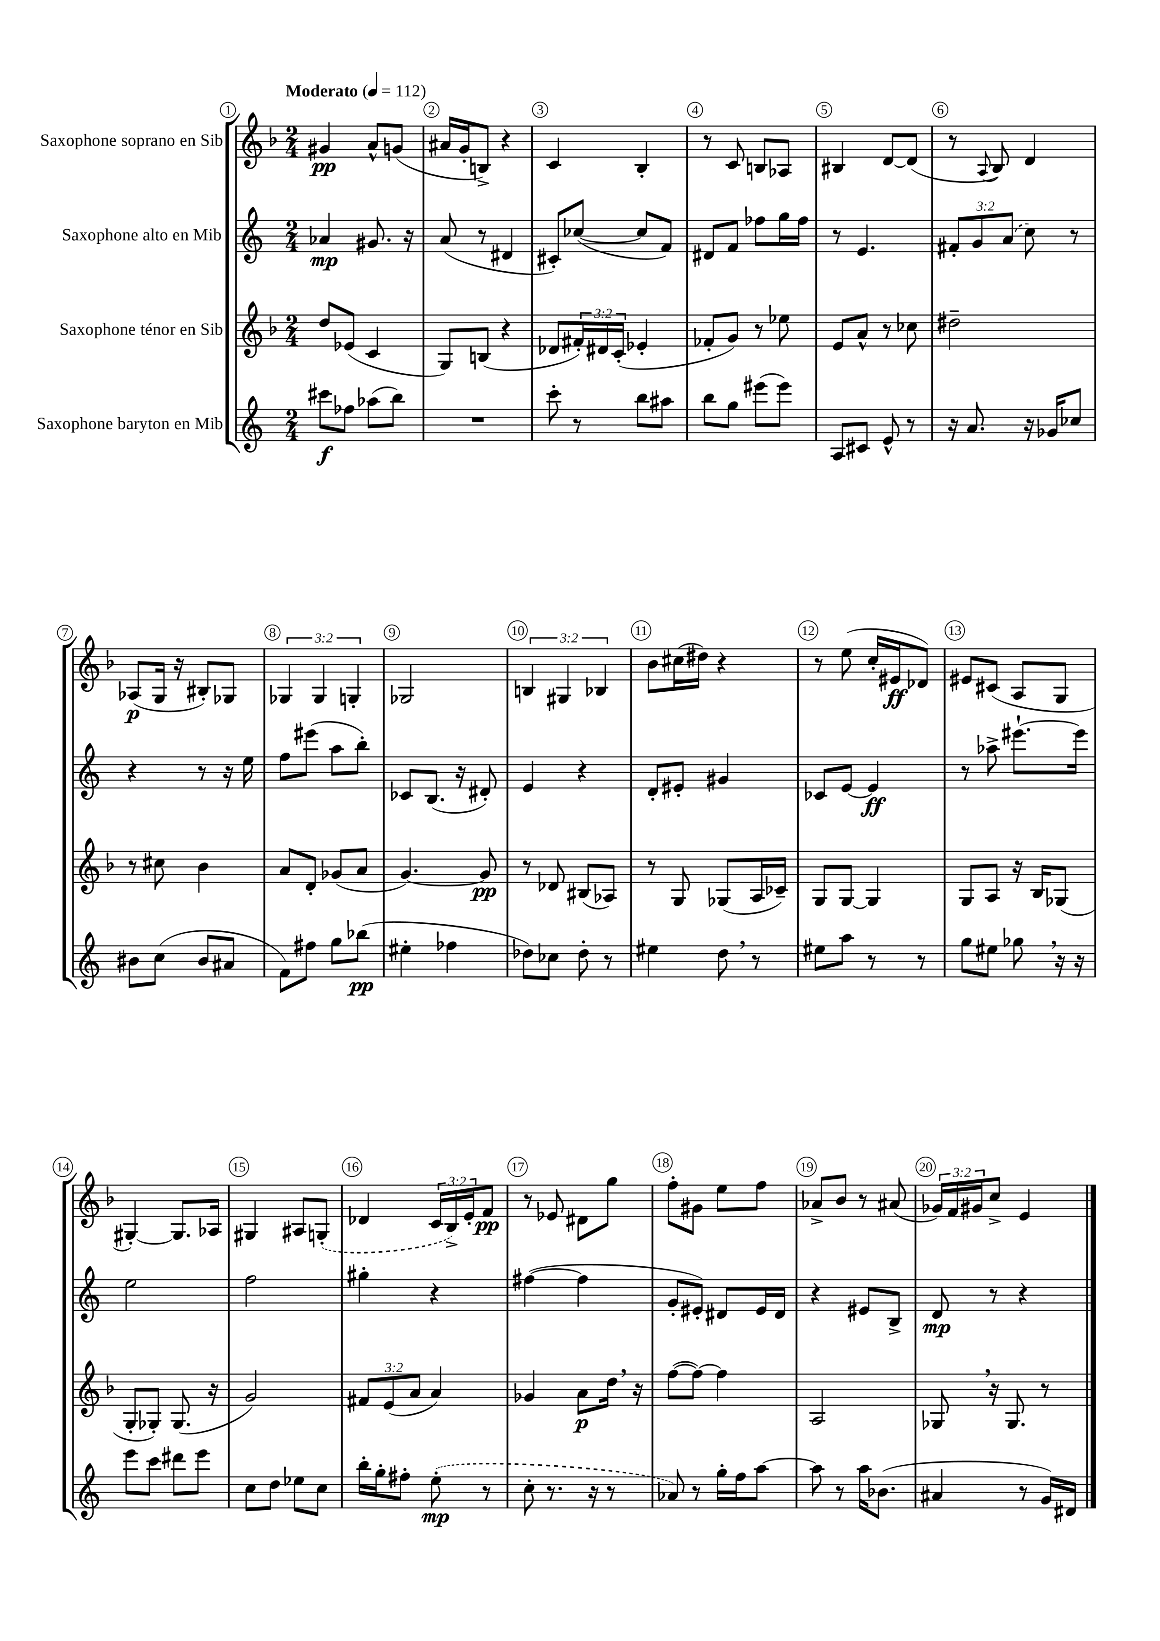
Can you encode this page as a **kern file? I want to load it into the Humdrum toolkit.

**kern	**kern	**kern	**kern
*staff4	*staff3	*staff2	*staff1
*clefG2	*clefG2	*clefG2	*clefG2
*k[]	*k[b-]	*k[]	*k[b-]
*M2/4	*M2/4	*M2/4	*M2/4
*MM112	*MM112	*MM112	*MM112
8ccc#\L	8dd/L	4a-/	4g#/
8ff-\J	(8e-/J	.	.
(8aa-\L	4c/	8.g#/	8a^^/L
8bb\J)	.	.	(8g/J
.	.	16r	.
=	=	=	=
2r	8G/L)	(8a/	16a#/LL
.	.	.	16g'/J
.	(8B/J	8r	8B^/J)
.	4r	4d#/	4r
=	=	=	=
8ccc'\	8d-/L	8c#'/L)	4c/
8r	24f#'/L)	([8cc-/J	.
.	24d#/	.	.
.	(24c'/JJ	.	.
8bb\L	4e-'/	8cc-/]L	4B-'/
8aa#\J	.	8f/J)	.
=	=	=	=
8bb\L	8f-'/L	8d#/L	8r
8gg\J	8g/J)	8f/J	8c/
(8eee#\L	8r	8ff-\L	8B/L
8eee#\J)	8ee-\	16gg\L	8A-/J
.	.	16ff-\JJ	.
=	=	=	=
8A/L	8e/L	8r	4B#/
8c#/J	8a^^/J	4.e/	.
8e^^/	8r	.	[8d/L
8r	8cc-\	.	(8d/]J
=	=	=	=
16r	2dd#~\	12f#'/L	8r
8.a/	.	.	.
.	.	12g/	.
.	.	.	8qqA/
.	.	.	8B-/)
.	.	(12a/J	.
16r	.	8cc\)	4d/
16g-/LK	.	.	.
8cc-/J	.	8r	.
=	=	=	=
8b#\L	8r	4r	(8A-/L
(8cc\J	8cc#\	.	16G/Jk
.	.	.	16r
8b#/L	4b-\	8r	8B#'/L)
8a#/J	.	16r	8G-/J
.	.	16ee\	.
=	=	=	=
8f\L)	8a/L	8ff\L	6G-/
8ff#\J	8d'/J	(8eee#\J	.
.	.	.	6G-/
8gg\L	(8g-/L	8aa\L	.
.	.	.	6G'/
(8bb-\J	8a/J	8bb'\J)	.
=	=	=	=
4ee#'\	[4.g/)	8c-/L	2G-/
.	.	(8.B/J	.
4ff-\	.	.	.
.	.	16r	.
.	8g/]	8d#'/)	.
=	=	=	=
8dd-\L)	8r	4e/	6B/
8cc-\J	8d-/	.	.
.	.	.	6G#/
8dd-'\	(8B#/L	4r	.
.	.	.	6B-/
8r	8A-/J)	.	.
=	=	=	=
4ee#\	8r	8d'/L	8b-\L
.	8G/	8e#'/J	(16cc#\L
.	.	.	16dd#\JJ)
8dd\	(8G-/L	4g#/	4r
8r	16A/L	.	.
.	16c-~/JJ)	.	.
=	=	=	=
8ee#\L	8G/L	8c-/L	8r
8aa\J	[8G/J	[8e/J	(8ee\
8r	4G/]	4e/]	16cc'/LL
.	.	.	16e#/J
8r	.	.	8d-/J)
=	=	=	=
8gg\L	8G/L	8r	8e#/L
8ee#\J	8A/J	8aa-^\	(8c#/J
8gg-\	16r	[8.eee#`\L	8A/L
.	16B-/LK	.	.
16r	(8G-/J	.	8G/J
16r	.	16eee#\]Jk	.
=	=	=	=
8eee\L	8G'/L	2ee\	[4G#'/)
8ccc\J	8G-'/J)	.	.
8ddd#\L	(8.G-/	.	8.G#/]L
8eee\J	.	.	.
.	16r	.	16A-/Jk
=	=	=	=
8cc\L	2g/)	2ff\	4G#/
8dd\J	.	.	.
8ee-\L	.	.	8A#/L
8cc\J	.	.	(8G'/J
=	=	=	=
16bb'\LL	12f#/L	4gg#'\	4d-/
16gg'\J	.	.	.
.	(12e/	.	.
8ff#'\J	.	.	.
.	12a/J	.	.
(8ee'\	4a/)	4r	24c/LL
.	.	.	24B-^/)
.	.	.	24e'/J
8r	.	.	8f/J
=	=	=	=
8cc'\	4g-/	([4ff#\	8r
8.r	.	.	8e-/
.	8a\L	4ff#\]	8d#\L
16r	.	.	.
8r	16dd\Jk	.	8gg\J
.	16r	.	.
=	=	=	=
8a-/)	([8ff\L	8g'/L	8ff'\L
8r	8ff\_J)	8e#'/J)	8g#\J
16gg'\LL	4ff\]	8d#/L	8ee\L
16ff\J	.	.	.
[8aa\J	.	16e#/L	8ff\J
.	.	16d#/JJ	.
=	=	=	=
8aa\]	2A/	4r	8a-^/L
8r	.	.	8b-/J
16aa\LK	.	8e#/L	8r
(8.b-\J	.	.	.
.	.	8B^/J	(8a#/
=	=	=	=
4a#/	8G-/	8d/	24g-/LL)
.	.	.	24f/
.	.	.	24g#/J
.	16r	8r	8cc^/J
.	8.G-/	.	.
8r	.	4r	4e/
16g/LL)	8r	.	.
16d#/JJ	.	.	.
==	==	==	==
*-	*-	*-	*-
